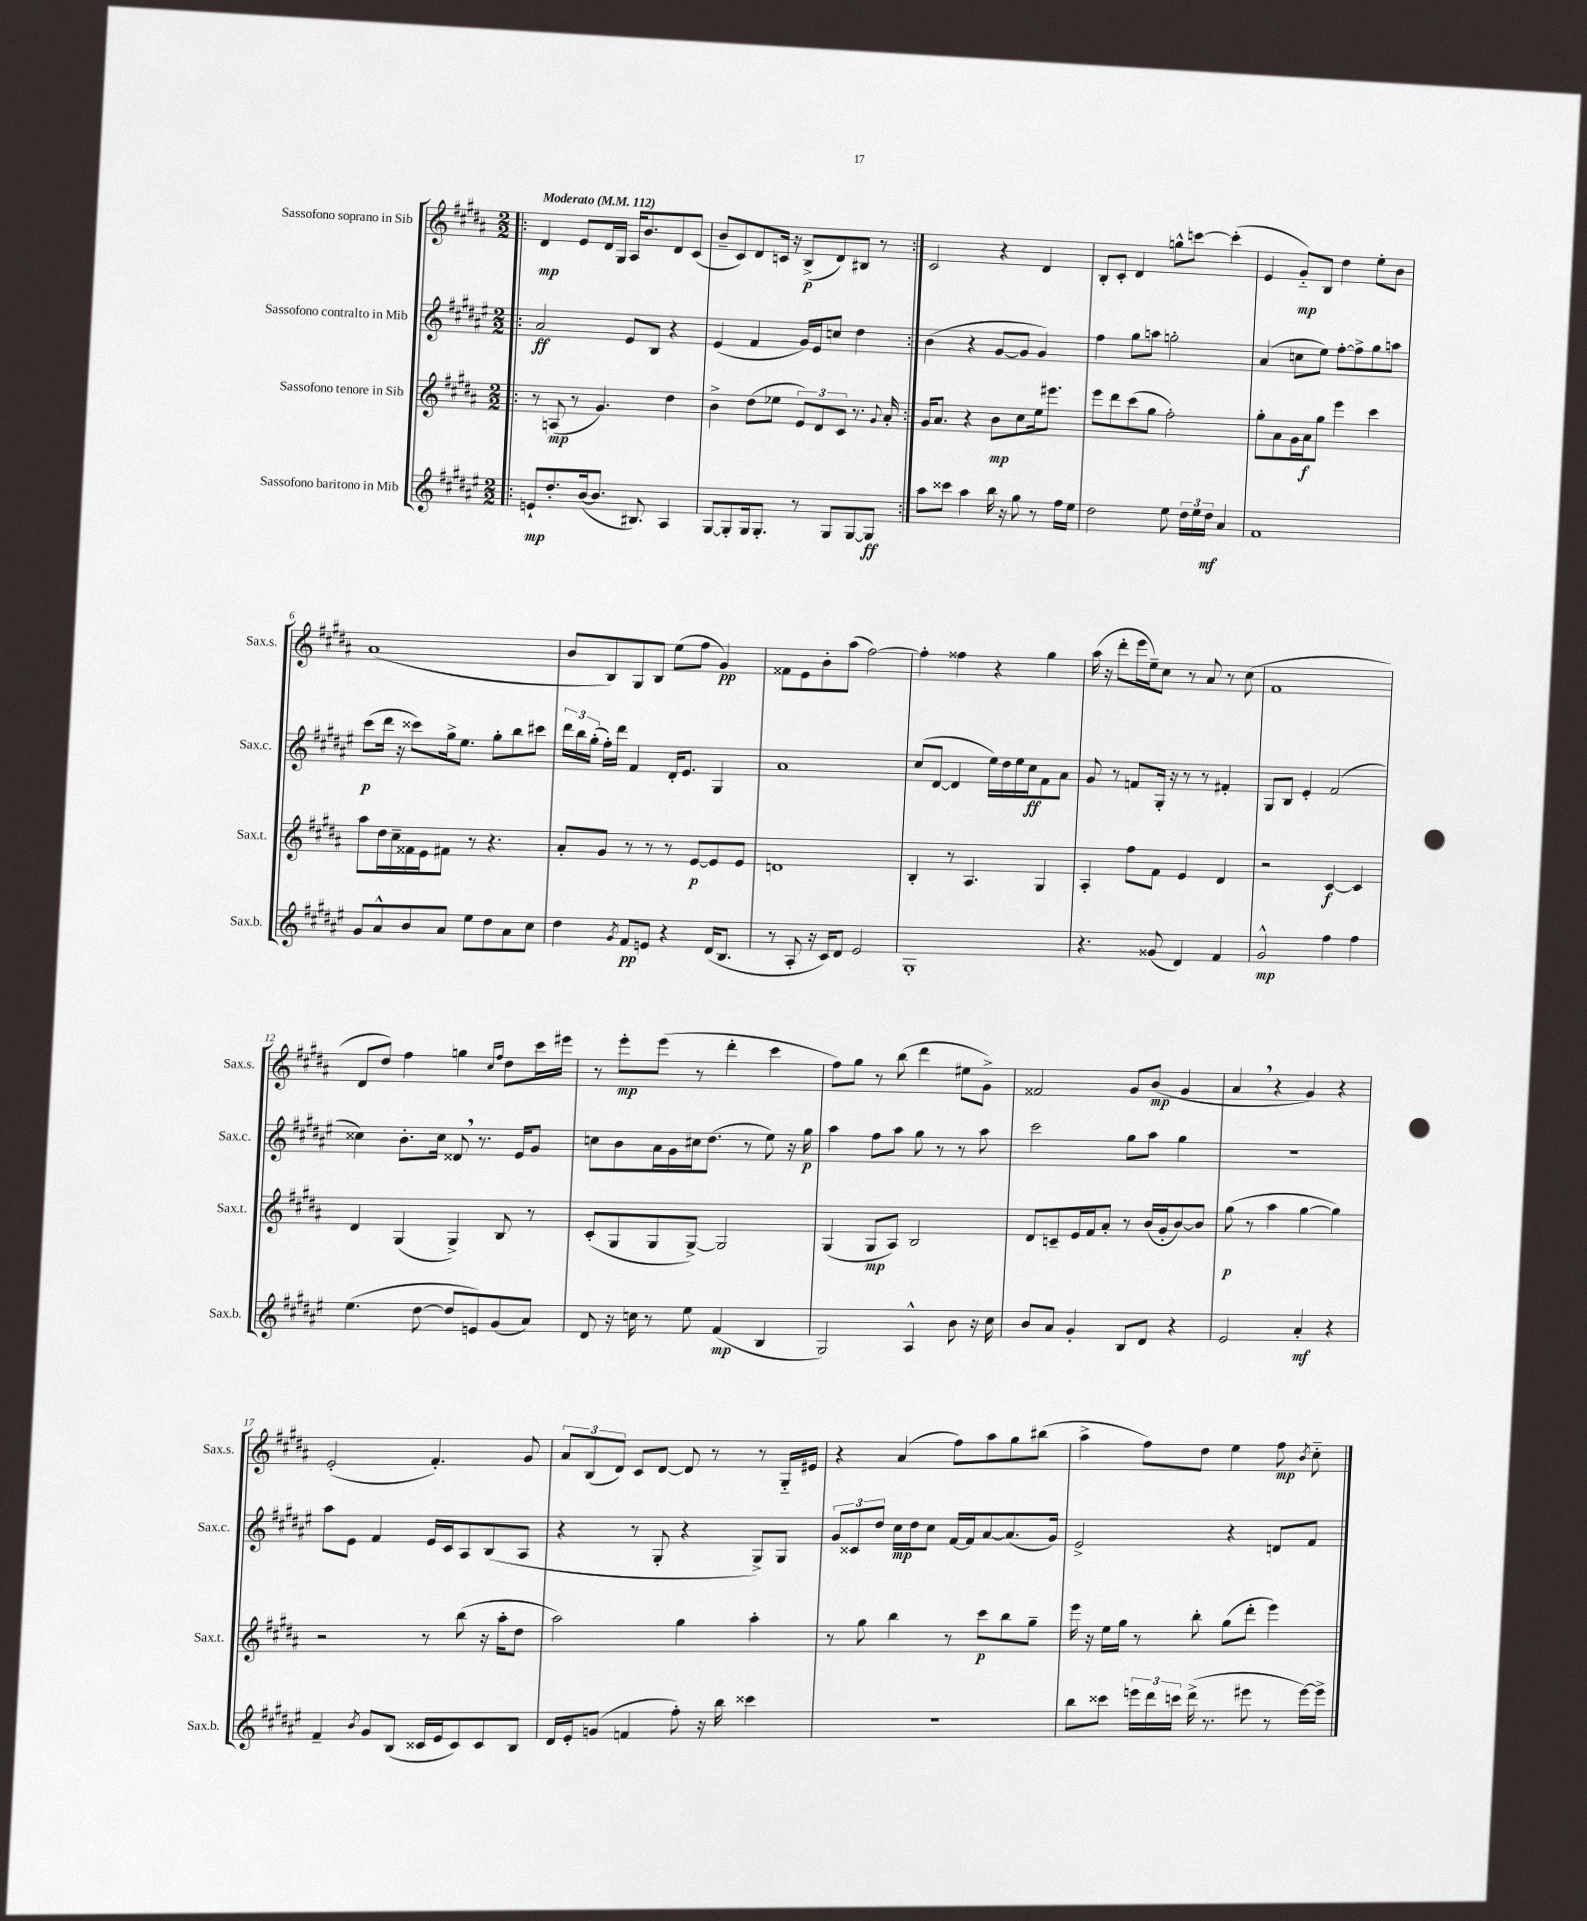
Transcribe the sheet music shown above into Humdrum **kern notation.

**kern	**dynam	**kern	**dynam	**kern	**dynam	**kern	**dynam
*part4	*part4	*part3	*part3	*part2	*part2	*part1	*part1
*staff4	*staff4	*staff3	*staff3	*staff2	*staff2	*staff1	*staff1
*I"Sassofono baritono in Mib	*	*I"Sassofono tenore in Sib	*	*I"Sassofono contralto in Mib	*	*I"Sassofono soprano in Sib	*
*I'Sax.b.	*	*I'Sax.t.	*	*I'Sax.c.	*	*I'Sax.s.	*
*clefG2	*	*clefG2	*	*clefG2	*	*clefG2	*
*k[f#c#g#d#a#e#]	*	*k[f#c#g#d#a#]	*	*k[f#c#g#d#a#e#]	*	*k[f#c#g#d#a#]	*
*M2/2	*	*M2/2	*	*M2/2	*	*M2/2	*
*MM112	*	*MM112	*	*MM112	*	*MM112	*
=1!|:	=1!|:	=1!|:	=1!|:	=1!|:	=1!|:	=1!|:	=1!|:
!	!	!	!	!	!	!LO:TX:a:B:t=Moderato	!
8en`/L	mp	8r	.	2a#/	ff	4d#/	mp
8.dd#'/	.	(8An/	mp	.	.	.	.
.	.	8r	.	.	.	8e/L	.
([16b/k	.	.	.	.	.	.	.
8.b/J]	.	4.g#/)	.	.	.	16d#/L	.
.	.	.	.	.	.	16G#/JJ	.
.	.	.	.	8e#/L	.	16A#/KL	.
8.B#X/)	.	.	.	.	.	8.b/	.
.	.	.	.	8B/J	.	.	.
4A#/	.	4dd#\	.	4r	.	8d#/	.
.	.	.	.	.	.	(8c#/J	.
=2	=2	=2	=2	=2	=2	=2	=2
[8G#/L	.	4b^\	.	(4e#/	.	8b~/L	.
8G#'/]	.	.	.	.	.	8c#/)	.
16G#/k	.	(8dd#\L	.	4f#/	.	8d#/	.
8.G#'/J	.	.	.	.	.	.	.
.	.	8ee-X\J	.	.	.	16cn/Jk	.
.	.	.	.	.	.	16r	.
8r	.	12e/L)	.	16g#/LL)	.	(8B^/L	p
.	.	.	.	16e#/J	.	.	.
.	.	12d#/	.	.	.	.	.
8G#/L	.	.	.	8ccn/J	.	8d#/)	.
.	.	12c#/J	.	.	.	.	.
[8G#/	.	8.r	.	4dd#\	.	8B#X/J	.
8G#/J]	ff	.	.	.	.	8r	.
.	.	8qqg#/	.	.	.	.	.
.	.	16a#'/	.	.	.	.	.
=3:|!	=3:|!	=3:|!	=3:|!	=3:|!	=3:|!	=3:|!	=3:|!
8aa#\L	.	16g#/KL	.	(4b\	.	2c#/	.
.	.	8.a#/J	.	.	.	.	.
8ccc##X\J	.	.	.	.	.	.	.
4aa#\	.	4r	.	4r	.	.	.
16bb\	.	8b\L	mp	[8g#/L	.	4r	.
16r	.	.	.	.	.	.	.
8gg#\	.	8cc#\	.	8g#/J]	.	.	.
8r	.	16ee\k	.	4g#/)	.	4d#/	.
.	.	8.eee#X\J	.	.	.	.	.
16ff#\LL	.	.	.	.	.	.	.
16ee#\JJ	.	.	.	.	.	.	.
=4	=4	=4	=4	=4	=4	=4	=4
2dd#\	.	8eee\L	.	4ff#\	.	8B'/L	.
.	.	8ddd#\	.	.	.	8c#'/J	.
.	.	(8ccc#\	.	8gg#\L	.	4d#/	.
.	.	8gg#\J	.	8aan\J	.	.	.
8ee#\	.	2ff#'\)	.	2ggn'\	.	8ggn^^\L	.
24dd#\LL	.	.	.	.	.	[8cccn\J	.
24ee#\	.	.	.	.	.	.	.
24dd#\JJ	mf	.	.	.	.	.	.
4a#/	.	.	.	.	.	(4ccc'\]	.
=5	=5	=5	=5	=5	=5	=5	=5
1f#	.	8gg#'\L	.	(4a#/	.	4e/	.
.	.	8a#\	.	.	.	.	.
.	.	16g#\L	.	8ccn\L	.	8g#/L)	mp
.	.	16a#\J	f	.	.	.	.
.	.	8gg#\J	.	8ee#\J)	.	8B/J	.
.	.	4eee\	.	[8ff#'\L	.	4dd#\	.
.	.	.	.	8ff#^\]	.	.	.
.	.	4ccc#\	.	8gg#\	.	8ee'\L	.
.	.	.	.	8aan\J	.	8b\J	.
!!LO:LB:g=z
=6	=6	=6	=6	=6	=6	=6	=6
8g#/L	.	8aa#\L	.	(8ccc#\L	p	(1a#	.
8a#^^/	.	16dd#\L	.	16ddd#\Jk	.	.	.
.	.	16cc#~\	.	16r	.	.	.
8b/	.	16f##X\	.	8ccc##X\L)	.	.	.
.	.	16e\J	.	.	.	.	.
8a#/J	.	8f#X\J	.	16gg#^\k	.	.	.
.	.	.	.	8.ee#\J	.	.	.
8ee#\L	.	8r	.	.	.	.	.
8dd#\	.	4.r	.	8gg#'\L	.	.	.
8a#\	.	.	.	8bb\	.	.	.
8cc#\J	.	.	.	8ccc#X\J	.	.	.
=7	=7	=7	=7	=7	=7	=7	=7
4dd#\	.	8a#'/L	.	24ddd#\LL	.	8b/L	.
.	.	.	.	24bb\	.	.	.
.	.	.	.	(24gg#'\JJ	.	.	.
.	.	8g#/J	.	16ff#'\LL)	.	8B/)	.
.	.	.	.	16ddd#\JJ	.	.	.
8qg#/	.	.	.	.	.	.	.
8f#/L	pp	8r	.	4f#/	.	8G#/	.
8en/J	.	8r	.	.	.	8B/J	.
4r	.	8r	.	16d#'/KL	.	(8ee\L	.
.	.	.	.	8.e#/J	.	.	.
.	.	[8e/L	p	.	.	8ff#\J	.
(16d#/KL	.	8e/]	.	4G#/	.	4g#/)	pp
8.B/J	.	.	.	.	.	.	.
.	.	8e/J	.	.	.	.	.
=8	=8	=8	=8	=8	=8	=8	=8
8r	.	1dn	.	1a#	.	8f##X\L	.
8A#'/	.	.	.	.	.	8e\	.
16r	.	.	.	.	.	8b'\	.
16c#/KL)	.	.	.	.	.	.	.
8d#/J	.	.	.	.	.	(8aa#\J	.
2e#/	.	.	.	.	.	[2ff#\)	.
=9	=9	=9	=9	=9	=9	=9	=9
1G#'	.	4B'/	.	(8cc#/L	.	4ff#'\]	.
.	.	.	.	[8d#/J	.	.	.
.	.	8r	.	4d#/]	.	4ff##X\	.
.	.	4.A#/	.	.	.	.	.
.	.	.	.	16ee#\LL)	.	4r	.
.	.	.	.	16dd#\	.	.	.
.	.	.	.	16ee#\	.	.	.
.	.	.	.	16cc#\J	ff	.	.
.	.	4G#/	.	8f#\	.	4gg#\	.
.	.	.	.	8a#\J	.	.	.
=10	=10	=10	=10	=10	=10	=10	=10
4.r	.	4A#'/	.	8g#/	.	(16aa#\	.
.	.	.	.	.	.	16r	.
.	.	.	.	8r	.	8ddd#'\L	.
.	.	8ff#\L	.	8fn/L	.	16eee\L	.
.	.	.	.	.	.	16ee~\J)	.
(8g##X/	.	8f#\J	.	16G#'/Jk	.	8cc#\J	.
.	.	.	.	16r	.	.	.
4d#/)	.	4e/	.	8r	.	8r	.
.	.	.	.	8r	.	8a#/	.
4f#/	.	4d#/	.	4f#X'/	.	8r	.
.	.	.	.	.	.	(8cc#\	.
=11	=11	=11	=11	=11	=11	=11	=11
2g#^^/	mp	2r	.	8G#/L	.	1f#	.
.	.	.	.	8B/J	.	.	.
.	.	.	.	4e#'/	.	.	.
4ff#\	.	[4c#/	f	(2f#/	.	.	.
4ff#\	.	4c#/]	.	.	.	.	.
!!LO:LB:g=z
=12	=12	=12	=12	=12	=12	=12	=12
(4.ee#\	.	4d#/	.	4cc##X\)	.	8d#/L	.
.	.	.	.	.	.	8dd#/J)	.
.	.	(4G#/	.	8.b'\L	.	4ff#\	.
[8dd#\	.	.	.	.	.	.	.
.	.	.	.	16cc##\Jk	.	.	.
8dd#/L]	.	4G#^/)	.	8d##X,/	.	4ggn\	.
8en/)	.	.	.	8.r	.	.	.
.	.	.	.	.	.	16qqcc#/LL	.
.	.	.	.	.	.	16qqff#/JJ	.
(8g#/	.	8B/	.	.	.	8dd#\L	.
.	.	.	.	16e#/KL	.	.	.
8a#/J)	.	8r	.	8g#/J	.	16ccc#\L	.
.	.	.	.	.	.	16eee#X\JJ	.
=13	=13	=13	=13	=13	=13	=13	=13
8d#/	.	(8c#'/L	.	8ccn\L	.	8r	.
16r	.	8G#/	.	8b\	.	8eee'\L	mp
16ccn\	.	.	.	.	.	.	.
8r	.	8G#/	.	16a#\L	.	(8eee\J	.
.	.	.	.	16g#\	.	.	.
8ee#\	.	[8G#^/J)	.	16cc#X\J	.	8r	.
.	.	.	.	(8.dd#\J	.	.	.
(4f#/	mp	2G#/]	.	.	.	4ddd#'\	.
.	.	.	.	8r	.	.	.
4B/	.	.	.	8ee#\)	.	4ccc#\	.
.	.	.	.	16r	.	.	.
.	.	.	.	16gg#\	p	.	.
=14	=14	=14	=14	=14	=14	=14	=14
2G#/)	.	(4G#/	.	4aa#\	.	8ff#\L)	.
.	.	.	.	.	.	8gg#\J	.
.	.	8G#/L	mp	8ff#\L	.	8r	.
.	.	8A#/J)	.	8aa#\J	.	(8bb\	.
4A#^^/	.	2B/	.	8gg#\	.	4ddd#\	.
.	.	.	.	8r	.	.	.
8b\	.	.	.	8r	.	8ee#X\L	.
16r	.	.	.	8aa#\	.	8g#^\J)	.
16cc#\	.	.	.	.	.	.	.
=15	=15	=15	=15	=15	=15	=15	=15
8b/L	.	8d#/L	.	2ccc#\	.	2f##X/	.
8a#/J	.	8cn~/	.	.	.	.	.
4g#'/	.	16e/L	.	.	.	.	.
.	.	16f#/J	.	.	.	.	.
.	.	8a#'/J	.	.	.	.	.
8B/L	.	8r	.	8gg#\L	.	8g#/L	.
8d#/J	.	(16b/LL	.	8aa#\J	.	(8b/J	mp
.	.	16g#'/J	.	.	.	.	.
4r	.	[8b/)	.	4gg#\	.	4g#/	.
.	.	8b/J]	.	.	.	.	.
=16	=16	=16	=16	=16	=16	=16	=16
2e#/	.	(8gg#\	p	1r	.	4a#,/	.
.	.	8r	.	.	.	.	.
.	.	4aa#\	.	.	.	4r	.
4a#'/	mf	[4gg#\	.	.	.	4g#/)	.
4r	.	4gg#\])	.	.	.	4r	.
!!LO:LB:g=z
=17	=17	=17	=17	=17	=17	=17	=17
4f#~/	.	2r	.	8aa#\L	.	(2e'/	.
.	.	.	.	8e#\J	.	.	.
8qb/	.	.	.	.	.	.	.
8g#/L	.	.	.	4f#/	.	.	.
(8B/J	.	.	.	.	.	.	.
16c##X/LL	.	8r	.	16e#/LL	.	4.f#'/)	.
16e#/J	.	.	.	16c#/J	.	.	.
8c##/)	.	(8bb\	.	8A#/	.	.	.
8c##/	.	16r	.	(8B/	.	.	.
.	.	16aa#'\KL	.	.	.	.	.
8B/J	.	8dd#\J	.	8A#/J	.	8g#/	.
=18	=18	=18	=18	=18	=18	=18	=18
16d#/LL	.	2aa#\)	.	4r	.	12a#/L	.
16e#'/J	.	.	.	.	.	.	.
.	.	.	.	.	.	(12B/	.
(8gn/J	.	.	.	.	.	.	.
.	.	.	.	.	.	12d#/J)	.
4fn/	.	.	.	8r	.	8c#/L	.
.	.	.	.	8G#'/	.	[8d#/J	.
8ff#'\)	.	4gg#\	.	4r	.	8d#/]	.
16r	.	.	.	.	.	8r	.
16bb\	.	.	.	.	.	.	.
4ccc##X\	.	4aa#'\	.	8G#^/L)	.	8r	.
.	.	.	.	8G#/J	.	16G#/LL	.
.	.	.	.	.	.	16e#X/JJ	.
=19	=19	=19	=19	=19	=19	=19	=19
1r	.	8r	.	12g#/L	.	4r	.
.	.	.	.	12c##X/	.	.	.
.	.	8gg#\	.	.	.	.	.
.	.	.	.	12dd#/J	.	.	.
.	.	4bb\	.	16cc#\LL	mp	(4a#/	.
.	.	.	.	16dd#\J	.	.	.
.	.	.	.	8cc#\J	.	.	.
.	.	8r	.	[16f#/LL	.	8ff#\L)	.
.	.	.	.	16f#/J]	.	.	.
.	.	8ccc#\L	p	[8a#/	.	8aa#\	.
.	.	8bb\	.	(8.a#/]	.	8gg#\	.
.	.	8gg#~\J	.	.	.	(8bb#X\J	.
.	.	.	.	16g#/Jk)	.	.	.
=20	=20	=20	=20	=20	=20	=20	=20
8bb\L	.	16eee\	.	2e#^/	.	4aa#^\	.
.	.	16r	.	.	.	.	.
8ccc##X\J	.	16ee\LL	.	.	.	.	.
.	.	16gg#\JJ	.	.	.	.	.
24eeen\LL	.	8r	.	.	.	8ff#\L)	.
24ddd#\	.	.	.	.	.	.	.
24cccn\JJ	.	.	.	.	.	.	.
(16ddd#^\	.	8bb'\	.	.	.	8dd#\J	.
8.r	.	.	.	.	.	.	.
.	.	(8gg#\L	.	4r	.	4ee\	.
8eee#X\	.	8ddd#'\J	.	.	.	.	.
8r	.	4eee\)	.	8dn/L	.	8ff#\	mp
.	.	.	.	.	.	8qb/	.
[16eee#\LL)	.	.	.	8f#/J	.	8cc#\	.
16eee#^\JJ]	.	.	.	.	.	.	.
==	==	==	==	==	==	==	==
*-	*-	*-	*-	*-	*-	*-	*-
